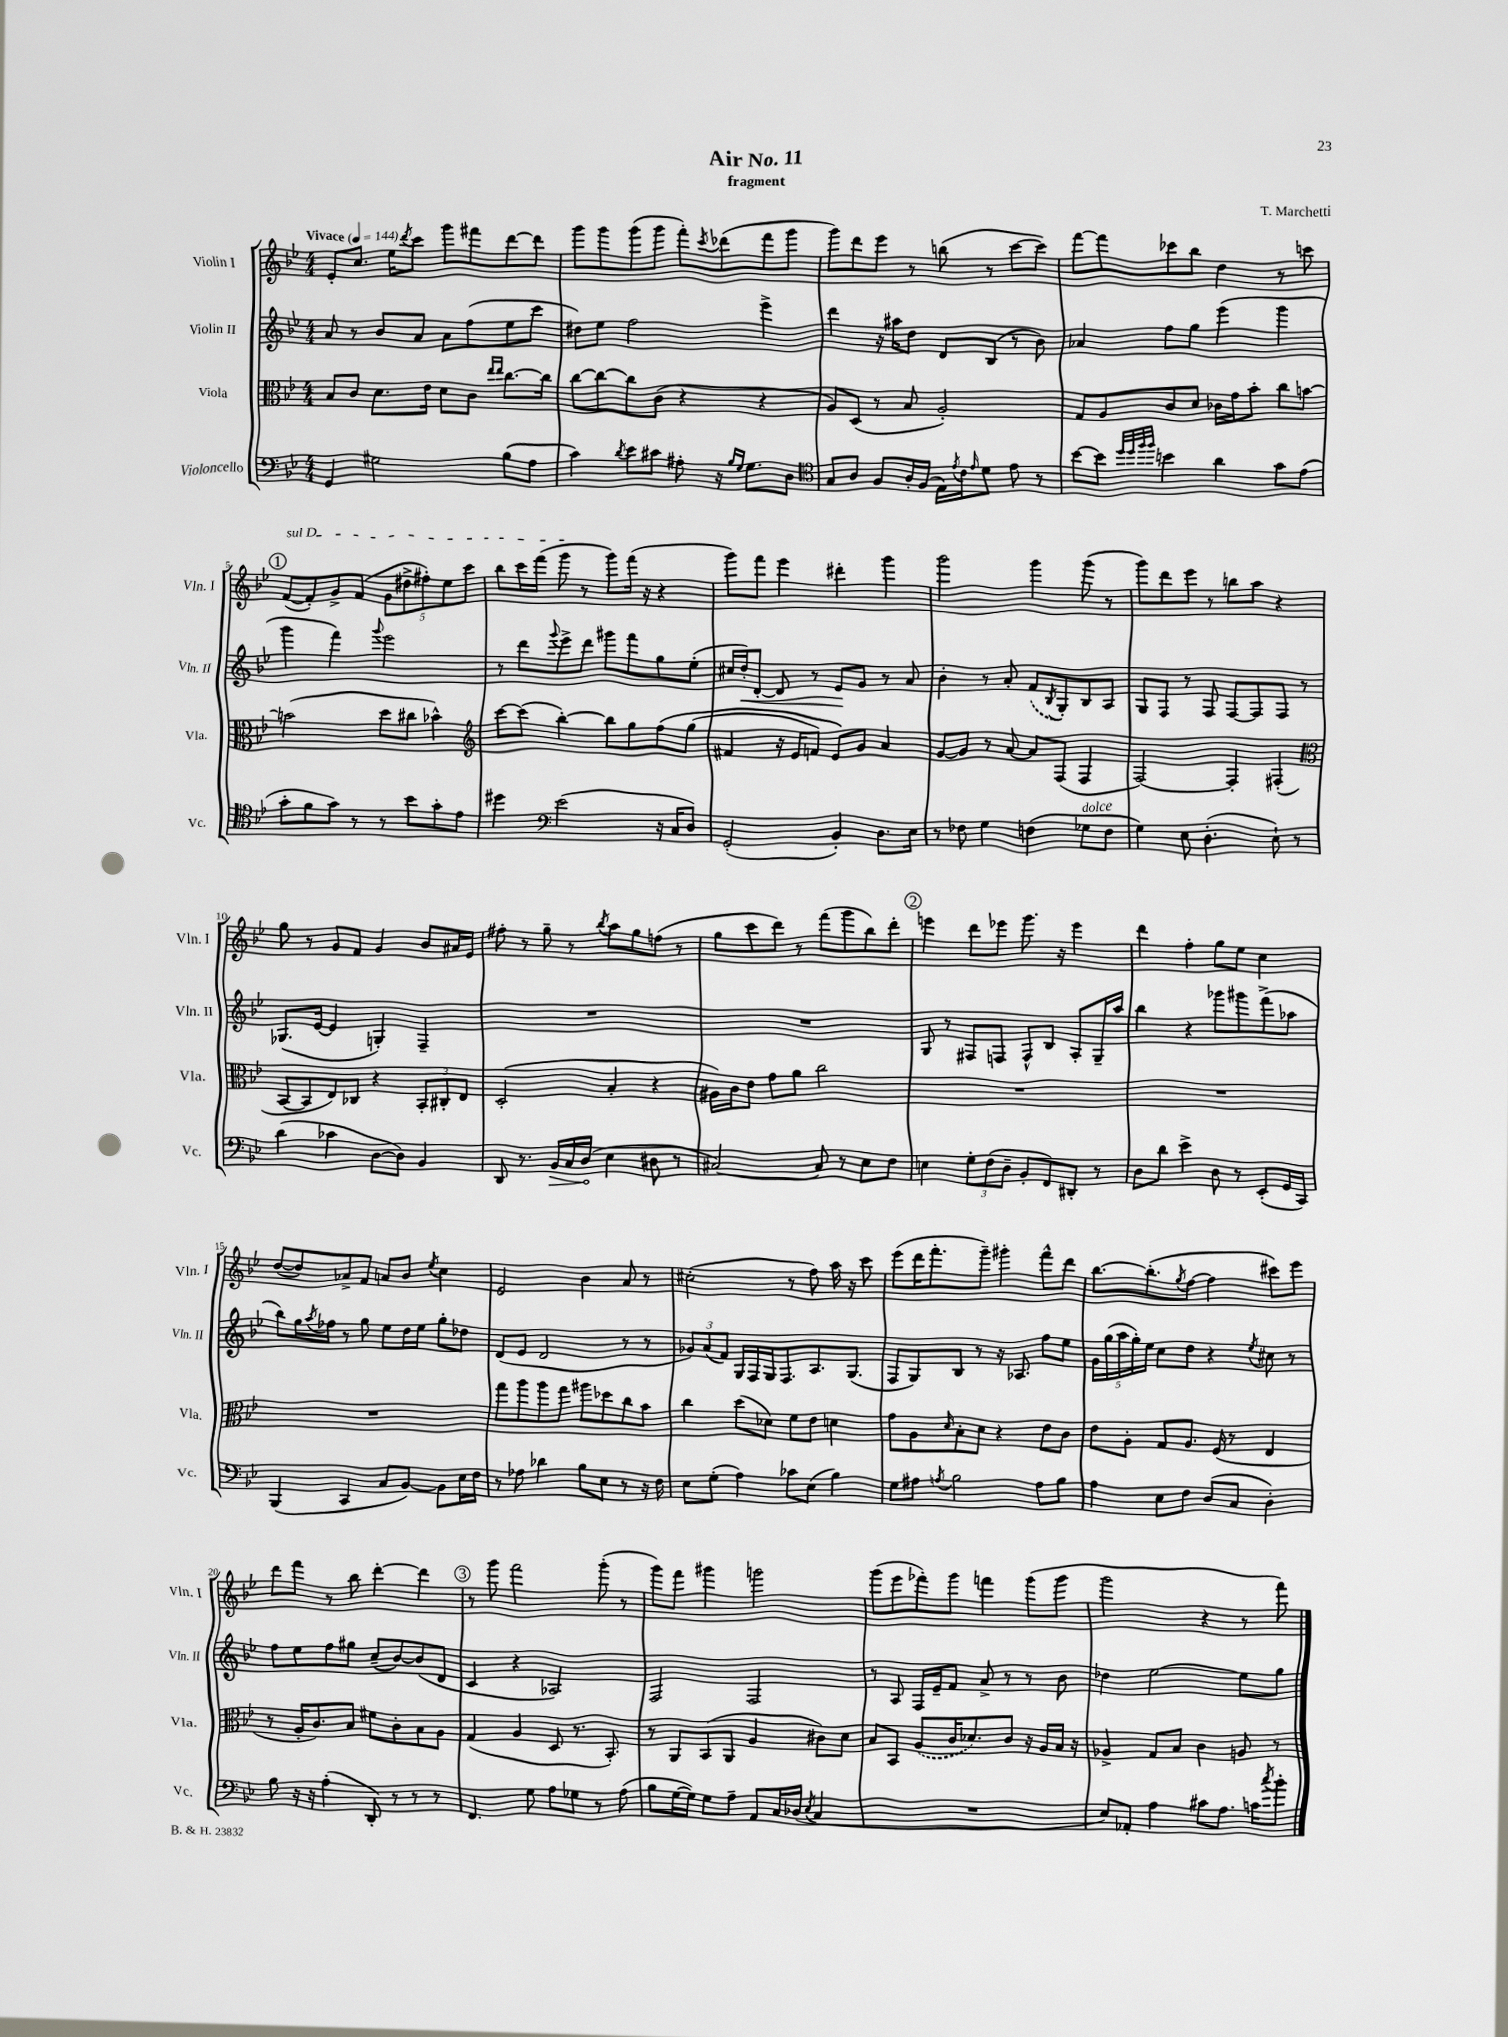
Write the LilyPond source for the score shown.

\header { title = "Air No. 11" composer = "T. Marchetti" subtitle = "fragment" }
<<
\new StaffGroup <<
\new Staff = "s0" \with { instrumentName = "Violin I" shortInstrumentName = "Vln. I" } {
    \clef treble \key bes \major \numericTimeSignature \time 4/4 \tempo "Vivace" 4 = 144
    ees'8-. c''8. ees''16 \acciaccatura { d'''8 } c'''8 g'''8 fis'''8 d'''8~ d'''8 |
    g'''8 g'''8 g'''8( g'''8 f'''8-.) \acciaccatura { c'''8 } des'''8( f'''8 g'''8 |
    g'''8) d'''8 ees'''8 r8 b''8( r8 c'''8~ c'''8) |
    f'''8~ f'''8 ces'''8 bes''8 d''4 r8 c'''8 |
    \mark \markup { \circle "1" } \once \override TextSpanner.bound-details.left.text = \markup { \italic "sul D" } f'8~\startTextSpan( f'8-.) g'8-> f'8( \tuplet 5/4 { g'8 dis''8-> fis''8-.) ees''8 c'''8 } |
    bes''8 c'''16 f'''16( g'''8\stopTextSpan r8 g'''8) f'''16( r16 r4 |
    g'''8) f'''8 ees'''4 dis'''4-. g'''4 |
    g'''2 g'''4 g'''8( r8 |
    g'''8) d'''8 ees'''8 r8 b''8 a''8 r4 |
    g''8 r8 g'8 f'8 g'4 bes'8 ais'16 ees'16 |
    fis''8-. r8 g''8-- r8 \acciaccatura { bes''8 } a''8 g''8 f''8( r8 |
    g''8 c'''8 d'''8) r8 f'''8( g'''8 bes''8) d'''8-. |
    \mark \markup { \circle "2" } e'''4 d'''8 ees'''8 g'''8. r16 ees'''4 |
    d'''4 f''4-. g''8 ees''8 c''4 |
    d''8~( d''8) aes'8-> f'8 a'8 bes'8 \acciaccatura { ees''8 } c''4 |
    ees'2 bes'4 a'8 r8 |
    cis''2-.( r8 f''8) a''16 r16 c'''8 |
    ees'''8( d'''16 f'''8.-. g'''8--) gis'''4-. f'''8-^ d'''8 |
    bes''8.~ bes''8.-.( \acciaccatura { g''8 } f''8~ f''4 cis'''8) ees'''8 |
    d'''8 f'''8 r8 bes''8 d'''4~-. d'''4 |
    \mark \markup { \circle "3" } r8 g'''8 f'''2 g'''8-.( r8 |
    g'''8) f'''8 gis'''4 g'''2 |
    g'''8( ees'''8 fes'''8-.) g'''8 f'''4 g'''8( g'''8 |
    g'''2 r4 r8 f'''8) \bar "|." |
}
\new Staff = "s1" \with { instrumentName = "Violin II" shortInstrumentName = "Vln. II" } {
    \clef treble \key bes \major \numericTimeSignature \time 4/4
    a'8 r8 bes'8 a'8 a'8 f''8( ees''8 c'''8 |
    dis''8) ees''8 f''2 ees'''4-> |
    d'''4 r16 ais''16 d''8 d'8 bes8( r8 bes'8) |
    aes'4 f''8 g''8 ees'''4( g'''4 |
    \mark \markup { \circle "1" } g'''4 f'''4) \appoggiatura { g'''8 } ees'''2 |
    r8 d'''8 \appoggiatura { g'''8 } ees'''8-> d'''8 gis'''8 f'''8 g''8 ees''8-.( |
    cis''16 d''16-.\<) d'8~-. d'8 r8 ees'8\! g'8 r8 a'8 |
    bes'4-. r8 a'8-. \once \slurDashed f'8( \acciaccatura { bes8 } g8-.) bes8 a8 |
    g8 f8 r8 f8 f8~ f8 f8 r8 |
    ges8.( ees'16~ ees'4 g4-.) f4-- |
    R1 |
    R1 |
    \mark \markup { \circle "2" } g8 r8 fis8 f8 f8-^ bes8 a8-. g16-- a''16 |
    bes''4 r4 ges'''8 gis'''8 f'''8->( aes''8 |
    bes''8) g''16 \acciaccatura { a''8 } fes''16 r8 g''8 ees''8 d''16 ees''16 g''8-. des''8 |
    d'8( ees'8 d'2 r8 r8 |
    \tuplet 3/2 { ges'8) a'8( f'8) } g16 f16 g16 f8. a8. g8.( |
    f8 g8) bes8 r8 r16 aes8. f''8 ees''8 |
    \tuplet 5/4 { g'16 g''16( a''16 g''16-.) ees''16 } c''8 d''8 r4 \acciaccatura { ees''8 } cis''8 r8 |
    f''8 ees''8 f''8 gis''8 c''8--( bes'8~) bes'8( d'8 |
    \mark \markup { \circle "3" } c'4 r4 aes2) |
    f2 f2 |
    r8 a8 f16 ees'16-- f'8 a'8-> r8 r8 bes'8 |
    des''4 ees''2~ ees''8 g''8 \bar "|." |
}
\new Staff = "s2" \with { instrumentName = "Viola" shortInstrumentName = "Vla." } {
    \clef alto \key bes \major \numericTimeSignature \time 4/4
    bes8 c'8 d'8. ees'16 d'8 c'8 \grace { ees''16 ees''16 } c''8.~ c''16 |
    c''8~ c''8~ c''8 c'8( r4 r4 |
    a8) d8( r8 bes8 a2-.) |
    g8 a8 c'8 d'8 ces'16 g'16 bes'8-. c''8 b'8~ |
    \mark \markup { \circle "1" } b'2( d''8 cis''8 bes'4-^) |
    \clef treble c'''8~ c'''8( bes''4~-.) bes''8 g''8 f''8\( g''8( |
    fis'4 r16 ees'16 f'8) ees'8\) g'8 a'4 |
    g'8~ g'8 r8 a'8~ a'8 f8( f4 |
    f2~) f4-. fis4-.( |
    \clef alto bes,8~ bes,8 ees8) ces8 r4 \tuplet 3/2 { bes,8-. cis8-. ees8 } |
    d2-.( bes4-. r4 |
    ais16) c'16 ees'8 g'8 a'8 c''2 |
    \mark \markup { \circle "2" } R1 |
    R1 |
    R1 |
    g''8 a''8 a''8 g''8 ais''8 des''8 c''8 bes'8 |
    c''4 d''8( des'8) f'8 ees'8 d'4 |
    g'8 a8 \grace { d'16 } bes8-. d'8 r4 ees'8 c'8 |
    ees'8 a8-. g8 a8. f16( r8 ees4 |
    r8 a16-. c'8.) bes8 fis'8 c'8-. bes8 a8 |
    \mark \markup { \circle "3" } g4( a4 d8 r8. bes,8.-.) |
    r8 a,8 bes,8( a,8 a4 cis'8) d'8 |
    bes8 bes,8 \once \slurDashed a8( c'16 des'8.) c'8 r16 a16 bes16 r16 |
    aes4-> g8 bes8 c'4 a8 r8 \bar "|." |
}
\new Staff = "s3" \with { instrumentName = "Violoncello" shortInstrumentName = "Vc." } {
    \clef bass \key bes \major \numericTimeSignature \time 4/4
    g,4 gis2 bes8( a8 |
    c'4) \acciaccatura { d'8 } ees'8 cis'8 ais8-. r16 \grace { bes16 g16 } g8. d8 |
    \clef tenor g8 a8 f8 a16-. f16( ees16) \acciaccatura { ees'8 } c'16 \grace { ees'16 } d'8 ees'8 r8 |
    bes'8~ bes'8 \grace { d''32 d''32 f''32 f''32 } b'4 a'4 g'8 ees'8( |
    \mark \markup { \circle "1" } g'8-. f'8 g'8) r8 r8 bes'8 g'8-. ees'8 |
    dis''4 \clef bass ees'2( r16 c16 d8) |
    g,2-.( bes,4-.) d8. ees16 |
    r8 fes8 g4 f4( ges8^\markup { \italic "dolce" } f8 |
    g4) ees8 d4.-.( ees8-!) r8 |
    d'4( ces'4 d8~ d8) bes,4 |
    d,8 r8. \once \override Hairpin.circled-tip = ##t bes,16\> c16 d16\!( ees4 dis8 r8 |
    cis2~) cis8 r8 ees8 f8 |
    \mark \markup { \circle "2" } e4 \tuplet 3/2 { g8-. f8( d8-- } bes,8-. f,8) dis,8-. r8 |
    d8 d'8 ees'4-> d8 r8 ees,8-.( g,16 c,16) |
    bes,,4( c,4 c8 bes,8~) bes,8 ees16 f16 |
    r8 aes8 des'4 bes8 ees8 r8 r16 f16 |
    ees8 g8-.( a4) ces'8 ees8( bes4) |
    g8 ais8 \acciaccatura { a8 } bes2 a8 bes8 |
    a4 ees8 f8 d8( c8 d4-.) |
    bes8 r16 r16 a4-.( d,8-.) r8 r8 r8 |
    \mark \markup { \circle "3" } f,4. g8 a8 ges8 r8 a8( |
    bes8 g16~ g16) g8 a8-- a,8 c16 des16( \acciaccatura { ees8 } c4 |
    R1 |
    ees8) aes,8-. a4 cis'8 a8. c'16 \acciaccatura { c''8 } bes'8-. \bar "|." |
}
>>
>>
